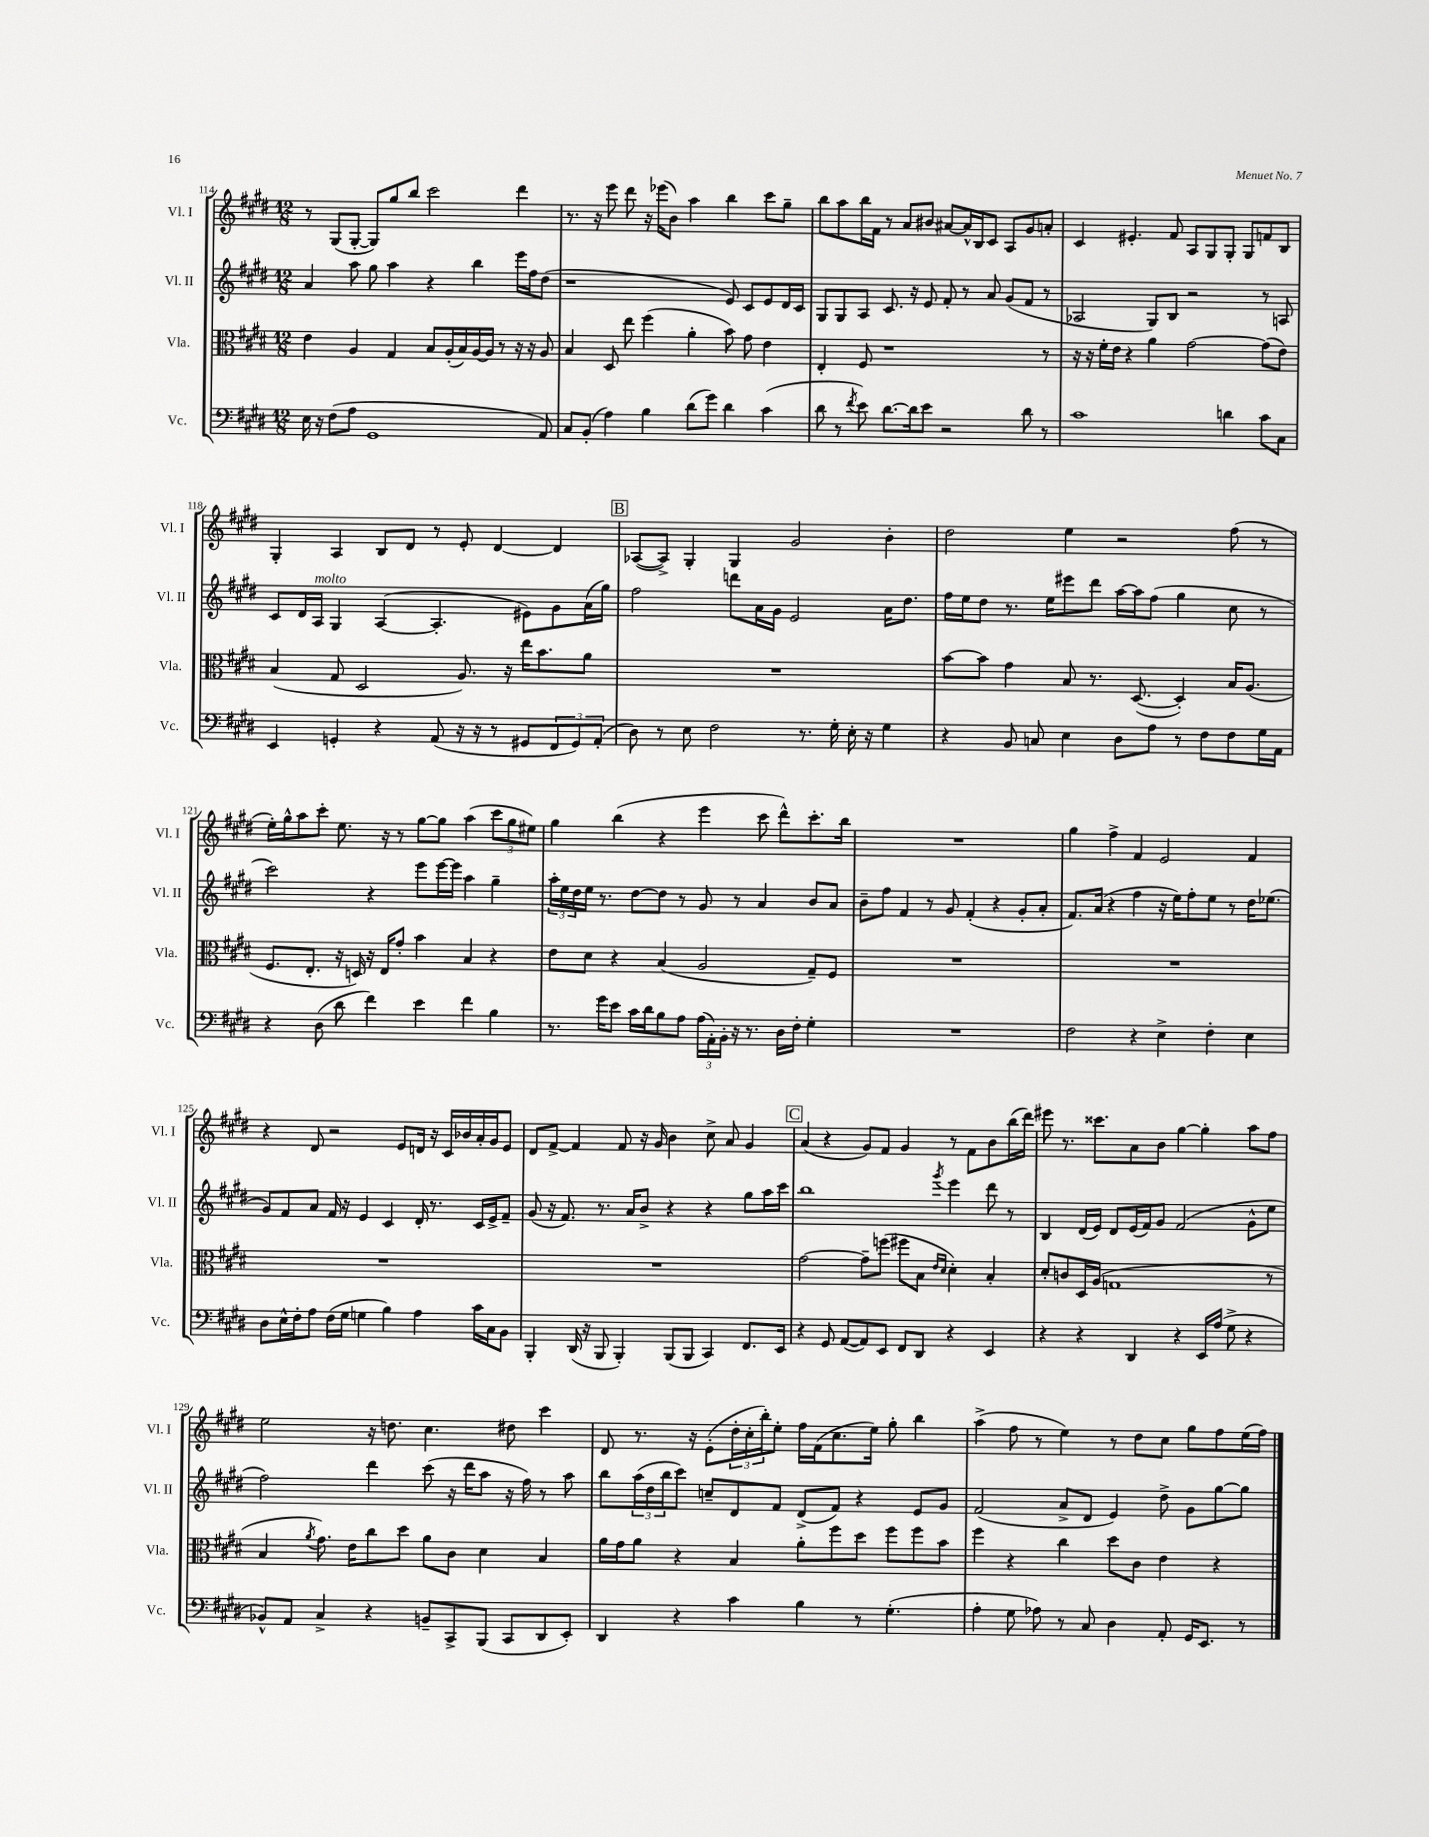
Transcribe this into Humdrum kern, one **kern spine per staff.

**kern	**kern	**kern	**kern
*staff4	*staff3	*staff2	*staff1
*clefF4	*clefC3	*clefG2	*clefG2
*k[f#c#g#d#]	*k[f#c#g#d#]	*k[f#c#g#d#]	*k[f#c#g#d#]
*M12/8	*M12/8	*M12/8	*M12/8
16E	4e	4a	8r
16r	.	.	.
(8F#	.	.	(8G#
8A	4A	8aa	[8G#'
1GG#	.	8gg#	8G#])
.	4G#	4aa	8gg#
.	.	.	8bb
.	8B	4r	2ccc#
.	(16A'	.	.
.	16B)	.	.
.	[16A	4bb	.
.	16A]	.	.
.	8r	.	.
.	16r	16eee	4ddd#
.	16r	16ff#	.
8AA)	8A	(8dd#	.
=	=	=	=
8C#	4B	1r	8.r
(8BB'	.	.	.
.	.	.	16r
4A)	8D#	.	8eee
.	8ee	.	8ddd#
4B	(4ff#	.	16r
.	.	.	(16eee-
.	.	.	8b)
(8d#	4a'	.	4aa
8g#)	.	.	.
4d#	8b)	8e)	4bb
.	8g#	8c#	.
(4c#	4e	8e	8ccc#
.	.	16d#	8gg#~
.	.	16c#	.
=	=	=	=
8d#	4E'	8G#	8bb
8r	.	8G#	8aa
8qf#	.	.	.
8e)	8F#	8A	16bb
.	.	.	16f#
[8.d#	1r	8.c#	8r
.	.	.	8a
16d#]	.	16r	.
8e	.	8e	8b#
2r	.	8f#'	[8a#
.	.	8r	16a#^^]
.	.	.	16B
.	.	8a	8c#
.	.	(8g#	8A
8d#	.	8f#	8g#
8r	8r	8r	8a'
=	=	=	=
1c#	16r	2A-	4c#
.	16r	.	.
.	16f#'	.	.
.	16e	.	.
.	4r	.	4.e#'
.	4a	8G#)	.
.	.	8B	8f#
.	[2g#	2r	8A
.	.	.	8G#
4d	.	.	8G#'
.	.	.	8G#
8c#	(8g#]	8r	8f
8C#	8e)	8A	8B
=	=	=	=
4EE	(4B	8c#	4G#'
.	.	16d#	.
.	.	16A	.
4GG'	8G#	4G#	4A
.	2D#	.	.
4r	.	([4A	8B
.	.	.	8d#
(8AA	.	4.A']	8r
16r	8.A)	.	8e'
16r	.	.	.
8r	.	.	[4d#
.	16r	.	.
8GG#	16ee	8e#)	.
.	8.b	.	.
12FF#	.	8g#	4d#]
12GG#)	.	.	.
.	8a	(16a	.
(12AA'	.	.	.
.	.	16gg#)	.
=	=	=	=
8D#)	1.r	2ff#	([8A-
8r	.	.	8A-^])
8E	.	.	4G#'
2F#	.	.	.
.	.	8ddd	4G#
.	.	16a	.
.	.	16g#	.
.	.	2e	2g#
8.r	.	.	.
16G#'	.	.	.
16E'	.	.	.
16r	.	.	.
4G#	.	16a	4b'
.	.	8.dd#	.
=	=	=	=
4r	[8b	16ff#	2dd#
.	.	16ee	.
.	8b]	8dd#	.
8BB	4g#	8.r	.
8C	.	.	.
.	.	16ee	.
4E	8B	8eee#	4ee
.	8.r	8ddd#	.
8D#	.	[16aa	2r
.	([8.D#	16aa]	.
8A	.	(8ff#	.
8r	4D#'])	4gg#	.
8F#	.	.	.
8F#	16B	8cc#	(8ff#
.	(8.A	.	.
16G#	.	8r	8r
16AA	.	.	.
=	=	=	=
4r	8.F#	2ccc#)	16ee')
.	.	.	16gg#^^
.	.	.	8aa
.	8.E'	.	.
(8D#	.	.	8ccc#'
8d#	16r	.	8.ee
.	16D)	.	.
4f#)	16r	4r	.
.	16E	.	16r
.	8g#'	.	8r
4e	4b	8eee	[8gg#
.	.	[16eee	8gg#]
.	.	16eee]	.
4f#	4B	4aa	(4aa
4B	4r	4gg#~	12ccc#
.	.	.	12gg#
.	.	.	12ee#)
=	=	=	=
8.r	8e	24aa'	4gg#
.	.	24ee	.
.	.	24dd#	.
.	8d#	16ee	.
16g#	.	8.r	.
8e	4r	.	(4bb
16c#	.	[8dd#	.
16d#	.	.	.
8B	(4B	8dd#]	4r
8A	.	8r	.
(24A	2A	8g#	4eee
24AA')	.	.	.
24BB'	.	.	.
16r	.	8r	.
8.r	.	.	.
.	.	4a	8ccc#
16D#	.	.	8ddd#^^)
16F#'	.	.	.
4G#'	8G#~)	8b	8.ccc#'
.	8F#	8a	.
.	.	.	16bb
=	=	=	=
1.r	1.r	8b~	1.r
.	.	8ff#	.
.	.	4f#	.
.	.	8r	.
.	.	8g#	.
.	.	(4f#'	.
.	.	4r	.
.	.	8g#'	.
.	.	8a'	.
=	=	=	=
2F#	1.r	8.f#)	4gg#
.	.	(16a	.
.	.	4r	4ff#^
4r	.	4ff#	4f#
4E^	.	16r	2e
.	.	16ee)	.
.	.	8ff#'	.
4F#'	.	8ee	.
.	.	8r	.
4E	.	16dd#	4f#
.	.	(8.ee-	.
=	=	=	=
8D#	1.r	8g#)	4r
16E^^	.	8f#	.
16F#'	.	.	.
8A	.	8a	8d#
(16F#	.	16f#	2r
16G#	.	16r	.
4G	.	4e	.
4B)	.	4c#	.
.	.	.	8e
4A	.	16d#'	16d
.	.	8.r	16r
.	.	.	16c#
.	.	.	16b-
16c#	.	16c#	16a'
16C#	.	16e^	16g#
8BB	.	8f#~	8e
=	=	=	=
4BBB'	1.r	(8g#	8d#
.	.	16r	[8f#^
.	.	8.f#)	.
(16DD#	.	.	4f#]
16r	.	.	.
8BBB	.	8.r	.
4BBB')	.	.	8f#
.	.	16a	.
.	.	8b^	16r
.	.	.	16g#
(8BBB	.	4r	4b
8BBB	.	.	.
4CC#)	.	4r	8cc#^
.	.	.	8a
8.FF#	.	8gg#	4g#
.	.	16aa	.
16EE	.	16ccc#	.
=	=	=	=
4r	[2g#	1bb	(4a
8GG#	.	.	4r
([8AA	.	.	.
8AA])	8g#~]	.	8g#)
8EE	(8ff	.	8f#
8FF#	8ff#	.	4g#
8DD#	8B	.	.
.	16qqe	.	.
.	16qqd#	8qggg#	.
4r	4d#')	4eee	8r
.	.	.	8f#
4EE	4B'	8ddd#	8b
.	.	8r	(16bb
.	.	.	16ddd#)
=	=	=	=
4r	8d#'	4B	8eee#
.	8c	.	8.r
4r	16D#	(16d#	.
.	(16A	16e)	8.ccc##
.	1G	8d#	.
4DD#	.	(16e	8a
.	.	16f#)	.
.	.	8g#	8b
4r	.	(2f#	[4gg#
16EE	.	.	4gg#']
(16A	.	.	.
8G#^	.	.	.
4r	.	8g#^^	8aa
.	8r	8ee	8ff#
=	=	=	=
8BB-^^)	4B	2ff#)	2ee
8AA	.	.	.
.	8qa	.	.
4C#^	8.g#)	.	.
.	16e	.	.
4r	8cc#	4ddd#	16r
.	.	.	8.dd
.	8dd#	.	.
8BB~	8a	(8ccc#	4.cc#
8CC#^	8c#	16r	.
.	.	16ddd#	.
(8BBB	4d#	8aa	.
8CC#	.	16r	8dd#
.	.	16ff#)	.
8DD#	4B	8r	4ccc#
8EE')	.	8aa	.
=	=	=	=
4DD#	16a	8bb	8d#
.	16g#	.	.
.	8a	(24aa	8.r
.	.	24dd#	.
.	.	24bb	.
4r	4r	8ccc#)	.
.	.	.	16r
.	.	8cc~	(8e'
4c#	4B	8d#	24dd#'
.	.	.	24cc#'
.	.	.	24bb')
.	.	8f#	8ee'
4B	8a'	(8d#^	16ff#
.	.	.	(16f#
.	8ff#	8f#)	8.cc#
8r	8dd#	4r	.
.	.	.	16ee)
(4.G#'	8ff#	.	8gg#'
.	8ff#	8e	4bb
.	8b	8g#	.
=	=	=	=
4A'	4ff#	(2f#	(4aa^
8G#	4r	.	8ff#
8A-)	.	.	8r
8r	4cc#	8a^	4ee)
8C#	.	8d#	.
4D#	8dd#	4e)	8r
.	8c#	.	8dd#
8AA'	4e	8dd#^	8cc#
16GG#	.	8g#	8gg#
8.EE	.	.	.
.	4r	[8gg#	8ff#
8r	.	8gg#]	(16ee
.	.	.	16ff#)
==	==	==	==
*-	*-	*-	*-
